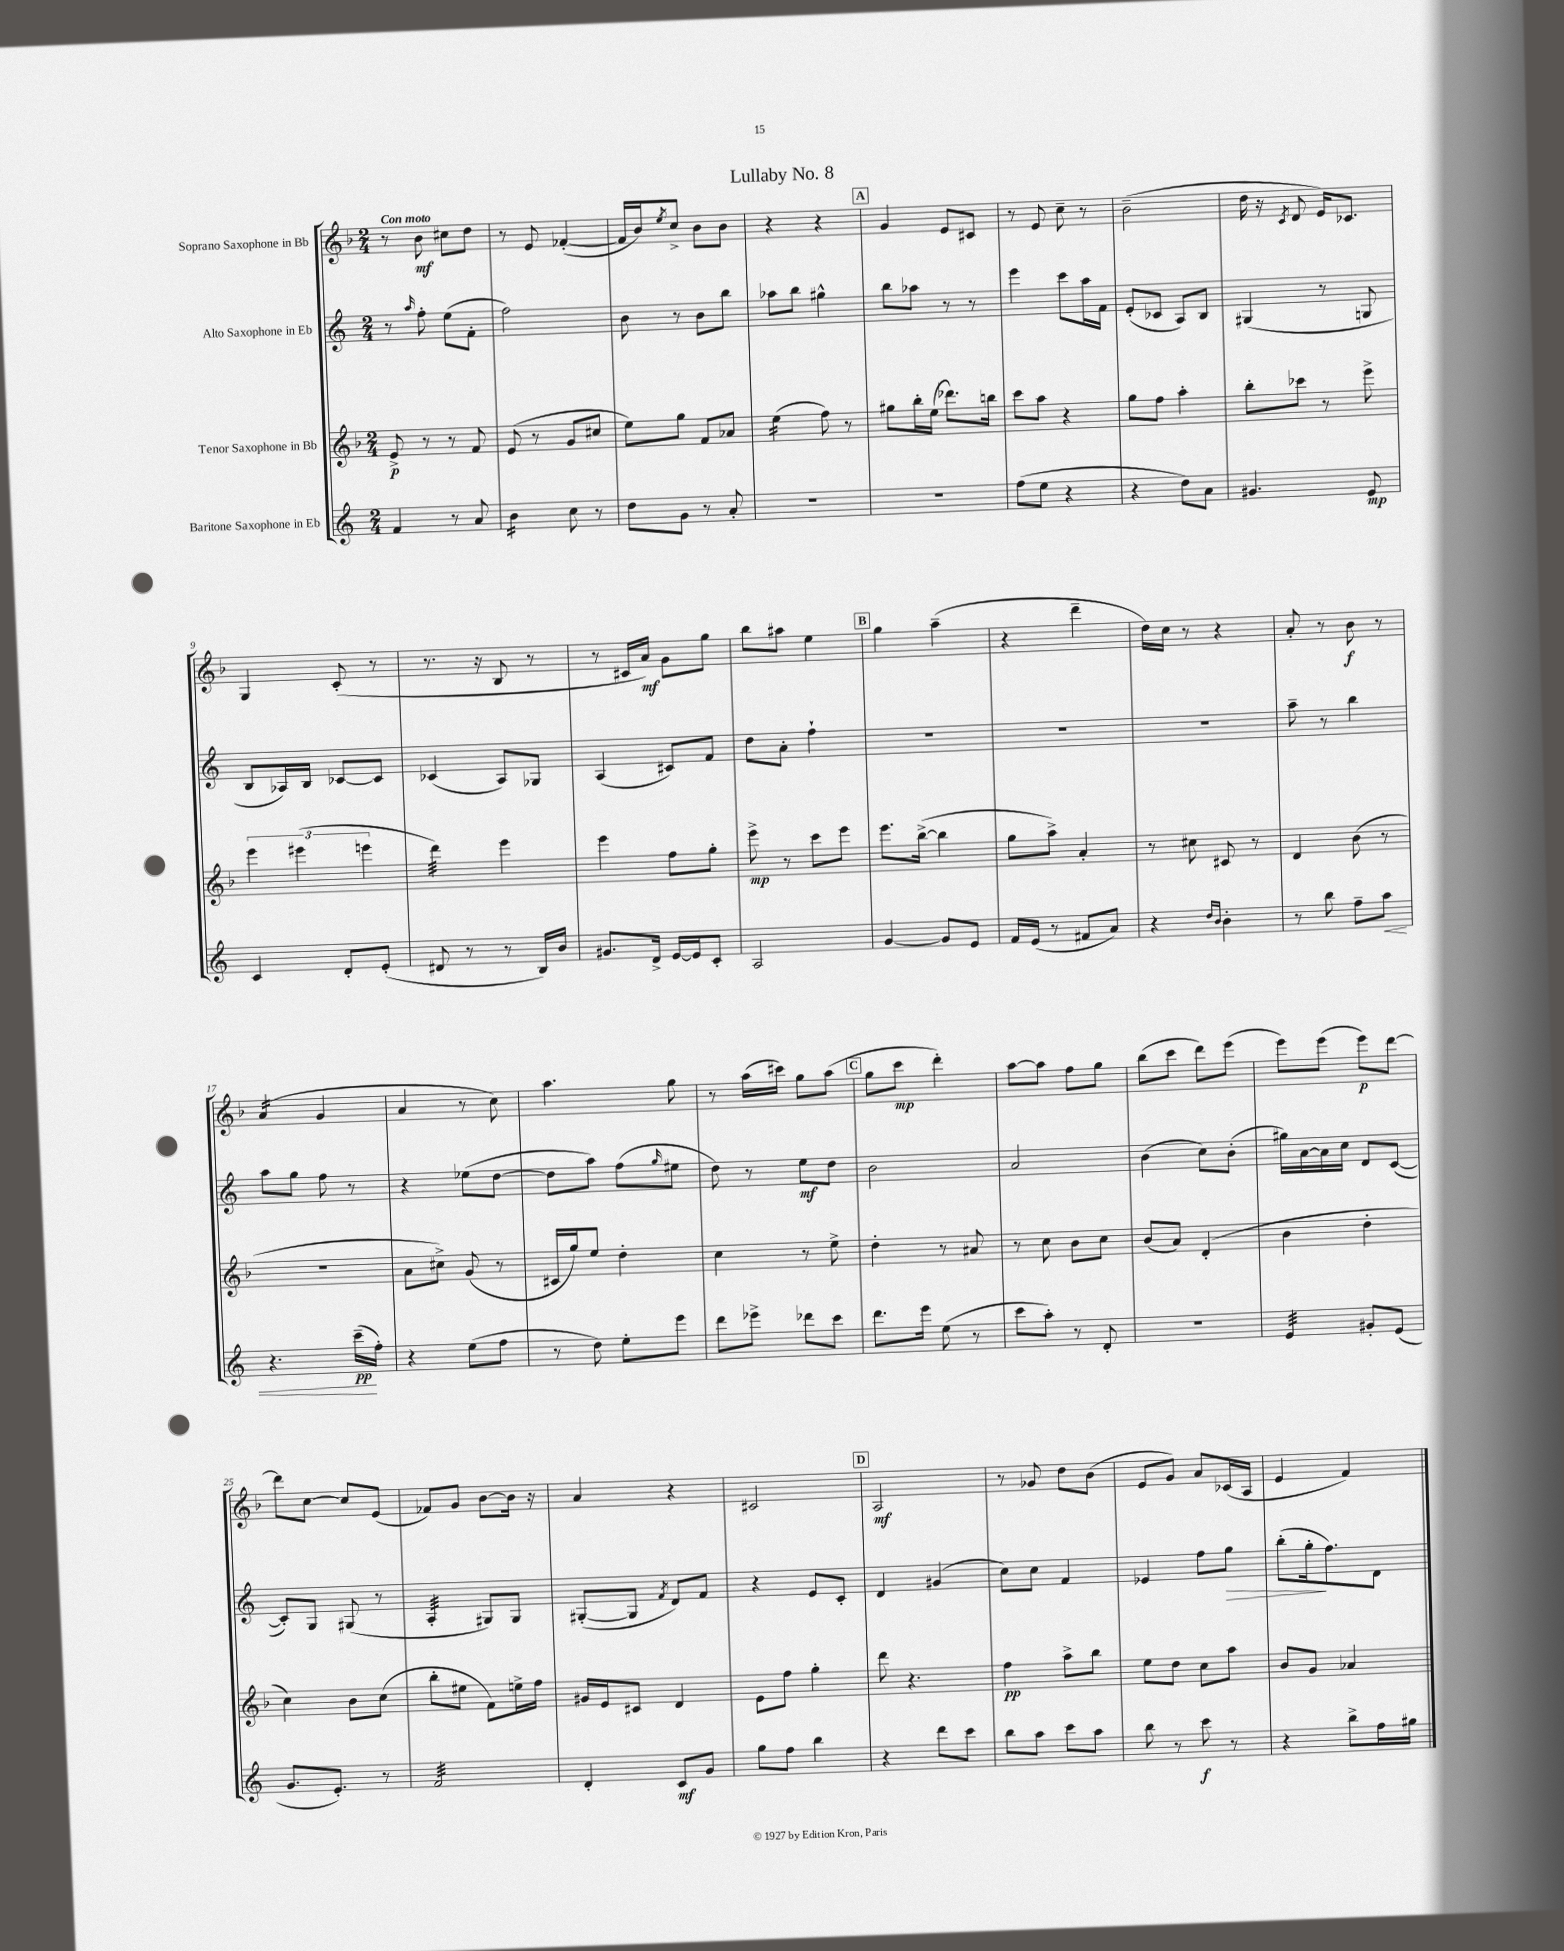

**kern	**kern	**kern	**kern
*staff4	*staff3	*staff2	*staff1
*clefG2	*clefG2	*clefG2	*clefG2
*k[]	*k[b-]	*k[]	*k[b-]
*M2/4	*M2/4	*M2/4	*M2/4
4f/	8e^/	8r	8r
.	.	16qqaa/	.
.	8r	8ff'\	8b-\
8r	8r	(8ee\L	8cc#\L
8a/	8f/	8f'\J	8dd\J
=	=	=	=
4b\	(8e/	2ff\)	8r
.	8r	.	8e/
8cc\	8g/L	.	([4f-'/
8r	8cc#/J	.	.
=	=	=	=
8dd\L	8ee\L)	8b\	16f-/]LL
.	.	.	16b-/J)
.	.	.	8qee/
8g\J	8gg\J	8r	8cc^/J
8r	8f/L	8b\L	8b-\L
8a'/	8a-/J	8bb\J	8b-\J
=	=	=	=
2r	(4ee\	8aa-\L	4r
.	.	8bb\J	.
.	8ff\)	4gg#^^\	4r
.	8r	.	.
=	=	=	=
2r	8gg#\L	8bb\L	4g/
.	16bb-'\L	8aa-\J	.
.	(16ee\JJ	.	.
.	8.ddd-\L)	8r	8e/L
.	.	8r	8c#/J
.	16bb\Jk	.	.
=	=	=	=
(8ff\L	8ccc\L	4eee\	8r
8ee\J	8aa\J	.	8e/
4r	4r	8ccc\L	8cc~\
.	.	16aa\L	8r
.	.	16f\JJ	.
=	=	=	=
4r	8gg\L	(8e'/L	(2b-~\
.	8ff\J	8c-/J	.
8dd\L)	4aa'\	8A/L)	.
8a\J	.	8B/J	.
=	=	=	=
4.g#/	8bb-'\L	(4G#/	16dd\
.	.	.	16r
.	.	.	8qc/
.	8ccc-\J	.	8d/
.	8r	8r	16e/LK)
.	.	.	8.c-/J
8e/	8eee^\	8G/	.
=	=	=	=
4c/	6eee\	8B/L	4G/
.	.	16A-/L)	.
.	(6eee#\	.	.
.	.	16B/JJ	.
8d'/L	.	[8c-/L	(8c'/
.	6eee\	.	.
(8e'/J	.	8c-/]J	8r
=	=	=	=
8d#/	4ddd\)	(4c-/	8.r
8r	.	.	.
.	.	.	16r
8r	4eee\	8A/L)	8B-/
16B/LL)	.	8G-/J	8r
16b/JJ	.	.	.
=	=	=	=
8.g#/L	4eee\	(4A/	8r
.	.	.	16c#/LL
16d^/Jk	.	.	16a/JJ)
[16e/LL	8ff\L	8c#/L)	8g\L
16e/]J	.	.	.
8c'/J	8gg'\J	8f/J	8gg\J
=	=	=	=
2A/	8eee^\	8dd\L	8bb-\L
.	8r	8a'\J	8aa#\J
.	8ccc\L	4ff`\	4ee\
.	8eee\J	.	.
=	=	=	=
[4g/	8.eee\L	2r	4gg\
.	([16bb-^\Jk	.	.
8g/]L	4bb-\]	.	(4aa~\
8e/J	.	.	.
=	=	=	=
16f/LL	8gg\L	2r	4r
(16e/JJ	.	.	.
8r	8aa^\J)	.	.
8f#/L	4a'/	.	4ddd~\
8a/J)	.	.	.
=	=	=	=
4r	8r	2r	16dd\LL)
.	.	.	16cc\JJ
.	8cc#\	.	8r
16qqdd/LL	.	.	.
16qqb/JJ	.	.	.
4b'\	8c#/	.	4r
.	8r	.	.
=	=	=	=
8r	4d/	8aa~\	8a'/
8bb\	.	8r	8r
8ff~\L	(8b-\	4bb\	8b-\
8aa\J	8r	.	8r
=	=	=	=
4.r	2r	8aa\L	(4a/
.	.	8gg\J	.
.	.	8ff\	4g/
(16ccc~\LL	.	8r	.
16ff'\JJ)	.	.	.
=	=	=	=
4r	8a\L	4r	4a/
.	8cc#^\J)	.	.
(8ee\L	(8g/	(8ee-\L	8r
8ff\J	8r	[8dd\J	8cc\)
=	=	=	=
8r	16c#/LL	8dd\]L	4.aa\
.	16gg/J)	.	.
8dd\)	8ee/J	8aa\J)	.
8ee'\L	4dd'\	(8ff\L	.
.	.	16qqgg/	.
8eee\J	.	8ee#\J	8gg\
=	=	=	=
8ddd\L	4cc\	8dd\)	8r
8eee-^\J	.	8r	(16aa\LL
.	.	.	16ccc#\JJ)
8ddd-\L	8r	8ee\L	8gg\L
8ccc\J	8ee^\	8dd\J	(8aa\J
=	=	=	=
8.ddd\L	4dd'\	2b\	8gg\L
.	.	.	8ccc\J
16eee\Jk	.	.	.
(8ee\	8r	.	4ddd'\)
8r	8a#/	.	.
=	=	=	=
8ccc\L	8r	2a/	[8aa\L
8aa'\J)	8cc\	.	8aa\]J
8r	8b-\L	.	8ff\L
8d'/	8cc\J	.	8gg\J
=	=	=	=
2r	(8b-/L	(4b\	(8bb-\L
.	8a/J)	.	8ccc\J
.	(4d'/	8cc\L)	8ddd\L)
.	.	(8b'\J	(8eee\J
=	=	=	=
4e/	4b-\	16gg#\LL)	8eee\L)
.	.	[16a\	.
.	.	16a\]	(8eee\J
.	.	16cc\JJ	.
8g#'/L	4dd'\	8d/L	8eee\L)
(8e/J	.	([8c/J	[8ddd\J
=	=	=	=
8.g/L	4cc\)	8c'/]L)	8ddd\]L
.	.	8G/J	[8cc\J
8.e'/J)	.	.	.
.	8b-\L	(8G#/	8cc/]L
8r	(8cc\J	8r	(8e/J
=	=	=	=
2f/	8bb-'\L	4A'/	8f-/L)
.	8ee#\J	.	8g/J
.	8f\L)	8G#/L)	[8b-\L
.	16ee^\L	8G#/J	16b-\]Jk
.	16ff\JJ	.	16r
=	=	=	=
4d'/	16g#/LL	([8G#'/L	4a/
.	16e/J	.	.
.	8c#/J	8G#/]J	.
.	.	8qf/	.
8c/L	4d/	8d/L)	4r
8g/J	.	8f/J	.
=	=	=	=
8gg\L	8e\L	4r	2c#/
8ff\J	8ff\J	.	.
4bb\	4gg'\	8e/L	.
.	.	8c'/J	.
=	=	=	=
4r	8ddd\	4d/	2A/
.	4.r	.	.
8ddd\L	.	(4g#/	.
8ccc\J	.	.	.
=	=	=	=
8bb\L	4ff\	8cc\L)	8r
8aa\J	.	8cc\J	8g-/
8ccc\L	8aa^\L	4f/	8dd\L
8aa\J	8bb-\J	.	(8b-\J
=	=	=	=
8bb\	8ee\L	4e-/	8e/L
8r	8dd\J	.	8g/J)
8ccc\	8cc\L	8ff\L	8a/L
8r	8aa\J	8gg\J	(16c-/L
.	.	.	16A/JJ
=	=	=	=
4r	8b-/L	(8bb'\L	4e/
.	8g/J	16gg'\k	.
.	.	8.ff\)	.
8bb^\L	4a-/	.	4f/)
16ff\L	.	8d\J	.
16gg#\JJ	.	.	.
==	==	==	==
*-	*-	*-	*-
